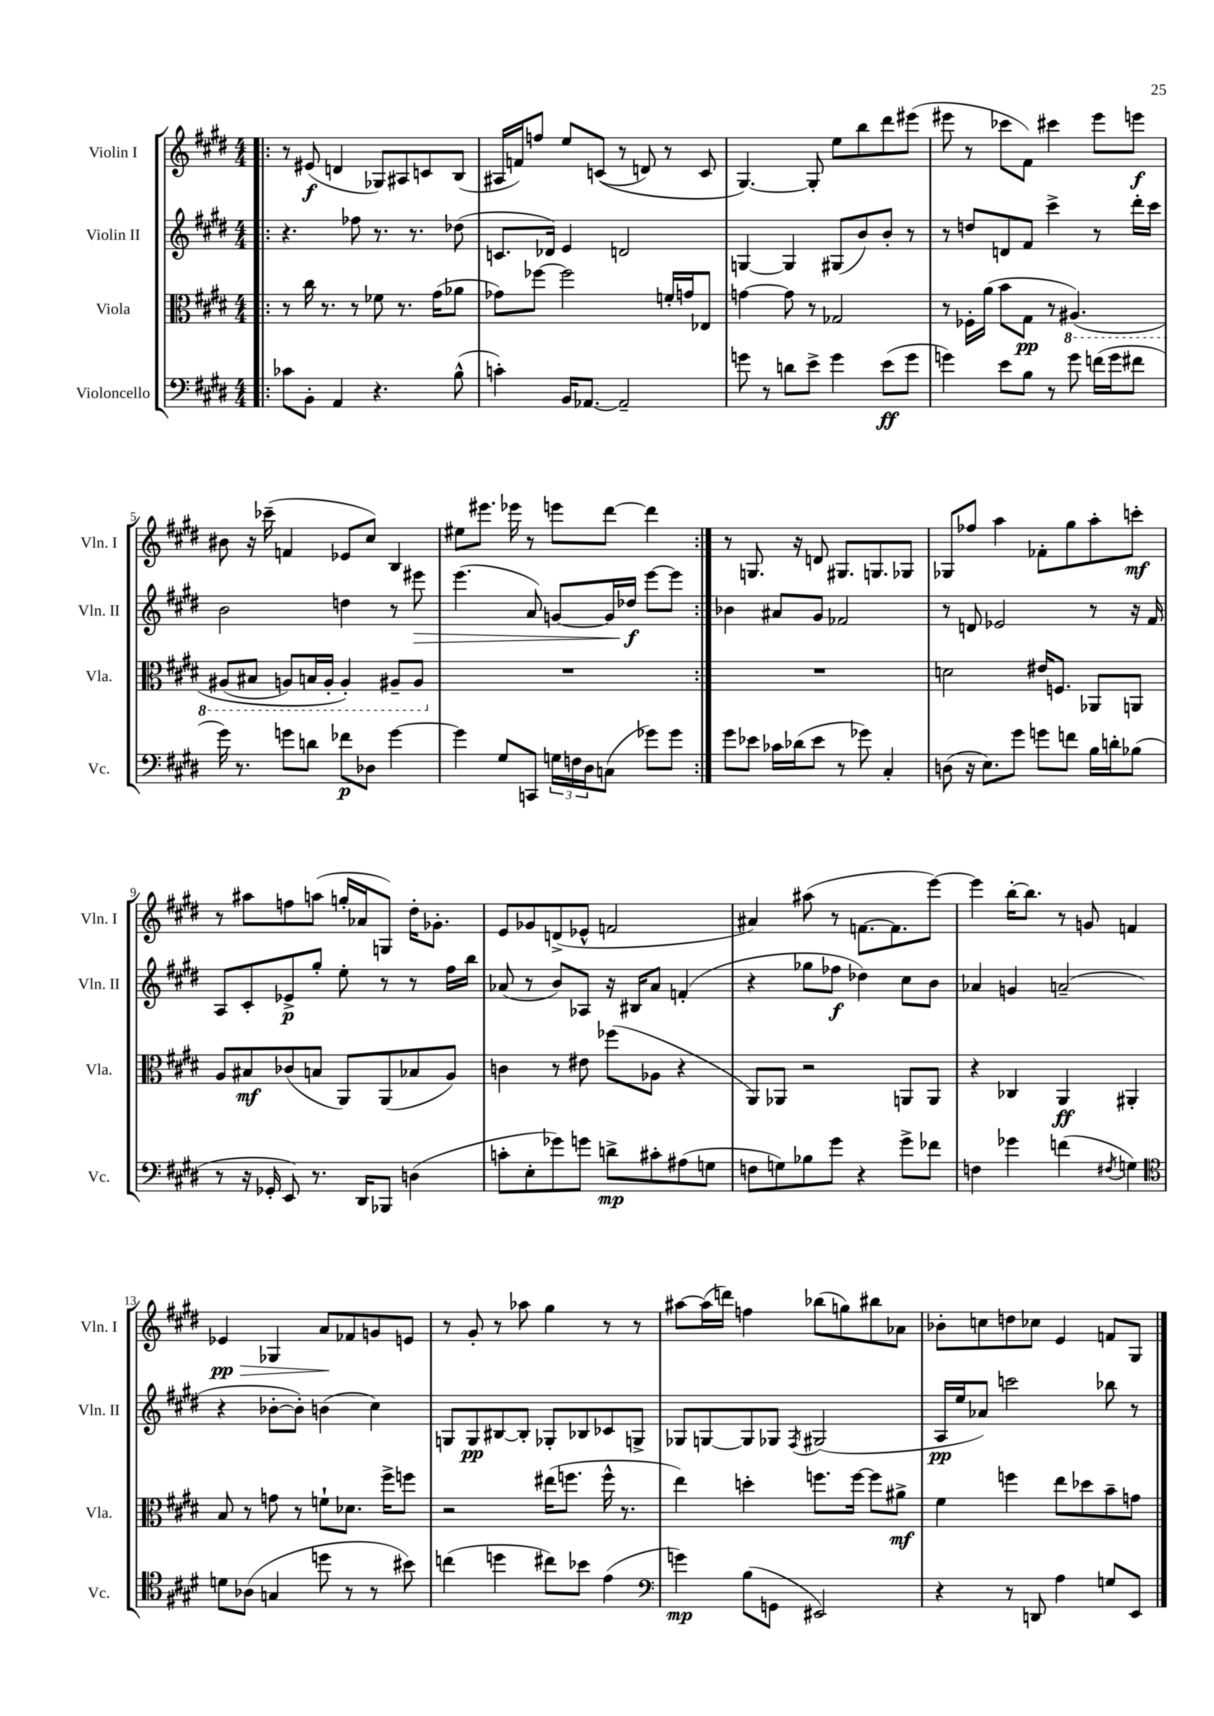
<<
\new StaffGroup <<
\new Staff = "s0" \with { instrumentName = "Violin I" shortInstrumentName = "Vln. I" } {
    \clef treble \key e \major \numericTimeSignature \time 4/4
    \repeat volta 2 { \bar ".|:" r8 eis'8\f( d'4 ges8) ais8 c'8 b8( |
    ais16 f'16) f''8 e''8 c'8(\( r8 d'8) r8 c'8 |
    gis4.~\) gis8-. e''8 b''8 dis'''8 eis'''8( |
    eis'''8 r8 ces'''8 fis'8) cis'''4 eis'''8 e'''8\f |
    bis'8 r16 ces'''16--( f'4 ees'8 cis''8) b4 |
    eis''8 eis'''8. ees'''16 r8 e'''8 dis'''8~ dis'''4 | }
    r8 g8. r16 d'8 gis8. g8. ges8 |
    ges8 fes''8 a''4 fes'8-. gis''8 a''8-. c'''8-.\mf |
    r8 ais''8 f''8 a''8( g''16-. aes'16 g8) dis''16-. ges'8.-. |
    e'8 ges'8 d'8->( ees'8-^ f'2 |
    ais'4) ais''8( r8 f'8.~ f'8. e'''8~) |
    e'''4 b''16~-. b''8. r8 g'8 f'4 |
    ees'4\pp\> ges4 a'8\! fes'8 g'8 e'8 |
    r8 gis'8-. r8 aes''8 gis''4 r8 r8 |
    ais''8~ ais''16( d'''16) f''4 bes''8( g''8) bis''8 aes'8 |
    bes'8-. c''8 d''8 ces''8 e'4 f'8 gis8 \bar "|." |
}
\new Staff = "s1" \with { instrumentName = "Violin II" shortInstrumentName = "Vln. II" } {
    \clef treble \key e \major \numericTimeSignature \time 4/4
    \repeat volta 2 { \bar ".|:" r4. fes''8 r8. r8. des''8( |
    c'8. des'16) e'4 d'2 |
    g4~ g4 gis8( b'8) b'8-. r8 |
    r8 d''8 d'8 fis'8 cis'''4-> r8 dis'''16-. cis'''16 |
    b'2 d''4 r8 eis'''8\> |
    e'''4.( a'8) g'8~ g'16 des''16\f\! e'''8~ e'''8 | }
    bes'4 ais'8 gis'8 fes'2 |
    r8 d'8 ees'2 r8 r16 fis'16 |
    a8 cis'8-. ees'8->\p gis''8-. e''8-. r8 r8 fis''16 b''16 |
    aes'8( r8 b'8) aes8 r16 bis16 aes'8 f'4-.( |
    r4 ges''8 fes''8\f des''4) cis''8 b'8 |
    aes'4 g'4 a'2--( |
    r4 bes'8~-. bes'8-.) b'4( cis''4) |
    g8 g8\pp bis8~ bis8-. ges8-. bes8 ces'8 g8-> |
    ges8 g8~ g8 ges8 \acciaccatura { fis8 } gis2( |
    a16\pp e''16 aes'8) c'''2 bes''8 r8 \bar "|." |
}
\new Staff = "s2" \with { instrumentName = "Viola" shortInstrumentName = "Vla." } {
    \clef alto \key e \major \numericTimeSignature \time 4/4
    \repeat volta 2 { \bar ".|:" r8 cis''16 r8. r8 fes'8 r8. gis'16( aes'8 |
    ges'8) fes''8~ fes''2 f'16-. g'16 ees8 |
    g'4~ g'8 r8 ges2 |
    r8 fes16-. a'16( b'8 gis8\pp r8 \ottava #-1 ais,4.)\( |
    ais,8( bis,8 a,8) b,16 a,16-. a,4-.\) ais,8-- ais,8 \ottava #0 |
    R1 | }
    R1 |
    d'2 eis'16 f8. aes,8 a,8 |
    a8 bis8\mf ces'8( b8 a,8) a,8( bes8 a8) |
    c'4 r8 eis'8 fes''8( aes8 r4 |
    a,8) aes,8 r2 a,8 a,8 |
    r4 ces4 a,4\ff ais,4-. |
    b8 r8 g'8 r8 f'8-! des'8. fis''16-> f''8 |
    r2 eis''16( f''8. f''16-^ r8. |
    e''4) d''4-. f''8. f''16~ f''8 ais'8->\mf |
    fis'4 f''4 e''8 des''8 b'8-- g'8 \bar "|." |
}
\new Staff = "s3" \with { instrumentName = "Violoncello" shortInstrumentName = "Vc." } {
    \clef bass \key e \major \numericTimeSignature \time 4/4
    \repeat volta 2 { \bar ".|:" ces'8 b,8-. a,4 r4. b8-^( |
    c'4-.) b,16 aes,8.~ aes,2-- |
    g'8 r8 d'8 e'8-> g'4 e'8\ff( g'8 |
    g'4) e'8 b8 r8 g'8 f'16( g'16 fis'8 |
    gis'16) r8. g'8 d'8 fes'8\p des8 g'4~ |
    g'4 gis8 c,8 \tuplet 3/2 { g16 f16 dis16 } c8( ges'8) ges'8 | }
    gis'8 ees'8 ces'16 des'16( ees'8 r8 ges'8) cis4-. |
    d8( r16 e8.) gis'8 g'8 f'8 b16 d'16-. bes8( |
    r8 r16 ges,16-. e,8) r8. dis,16 bes,,8 d4( |
    c'8-. e8-. ges'8) g'8 d'8->\mp cis'8-. ais8( g8 |
    f8 g8) bes8 gis'8 r4 gis'8-> fes'8 |
    f4 ges'4 f'4( \acciaccatura { fis8 } g4) |
    \clef tenor d'8 aes8( g4 d''8 r8 r8 bis'8) |
    c''4( d''4 cis''8) bes'8 e'4( |
    \clef bass g'4\mp) b8( g,8 eis,2) |
    r4 r8 d,8 a4 g8 e,8 \bar "|." |
}
>>
>>
